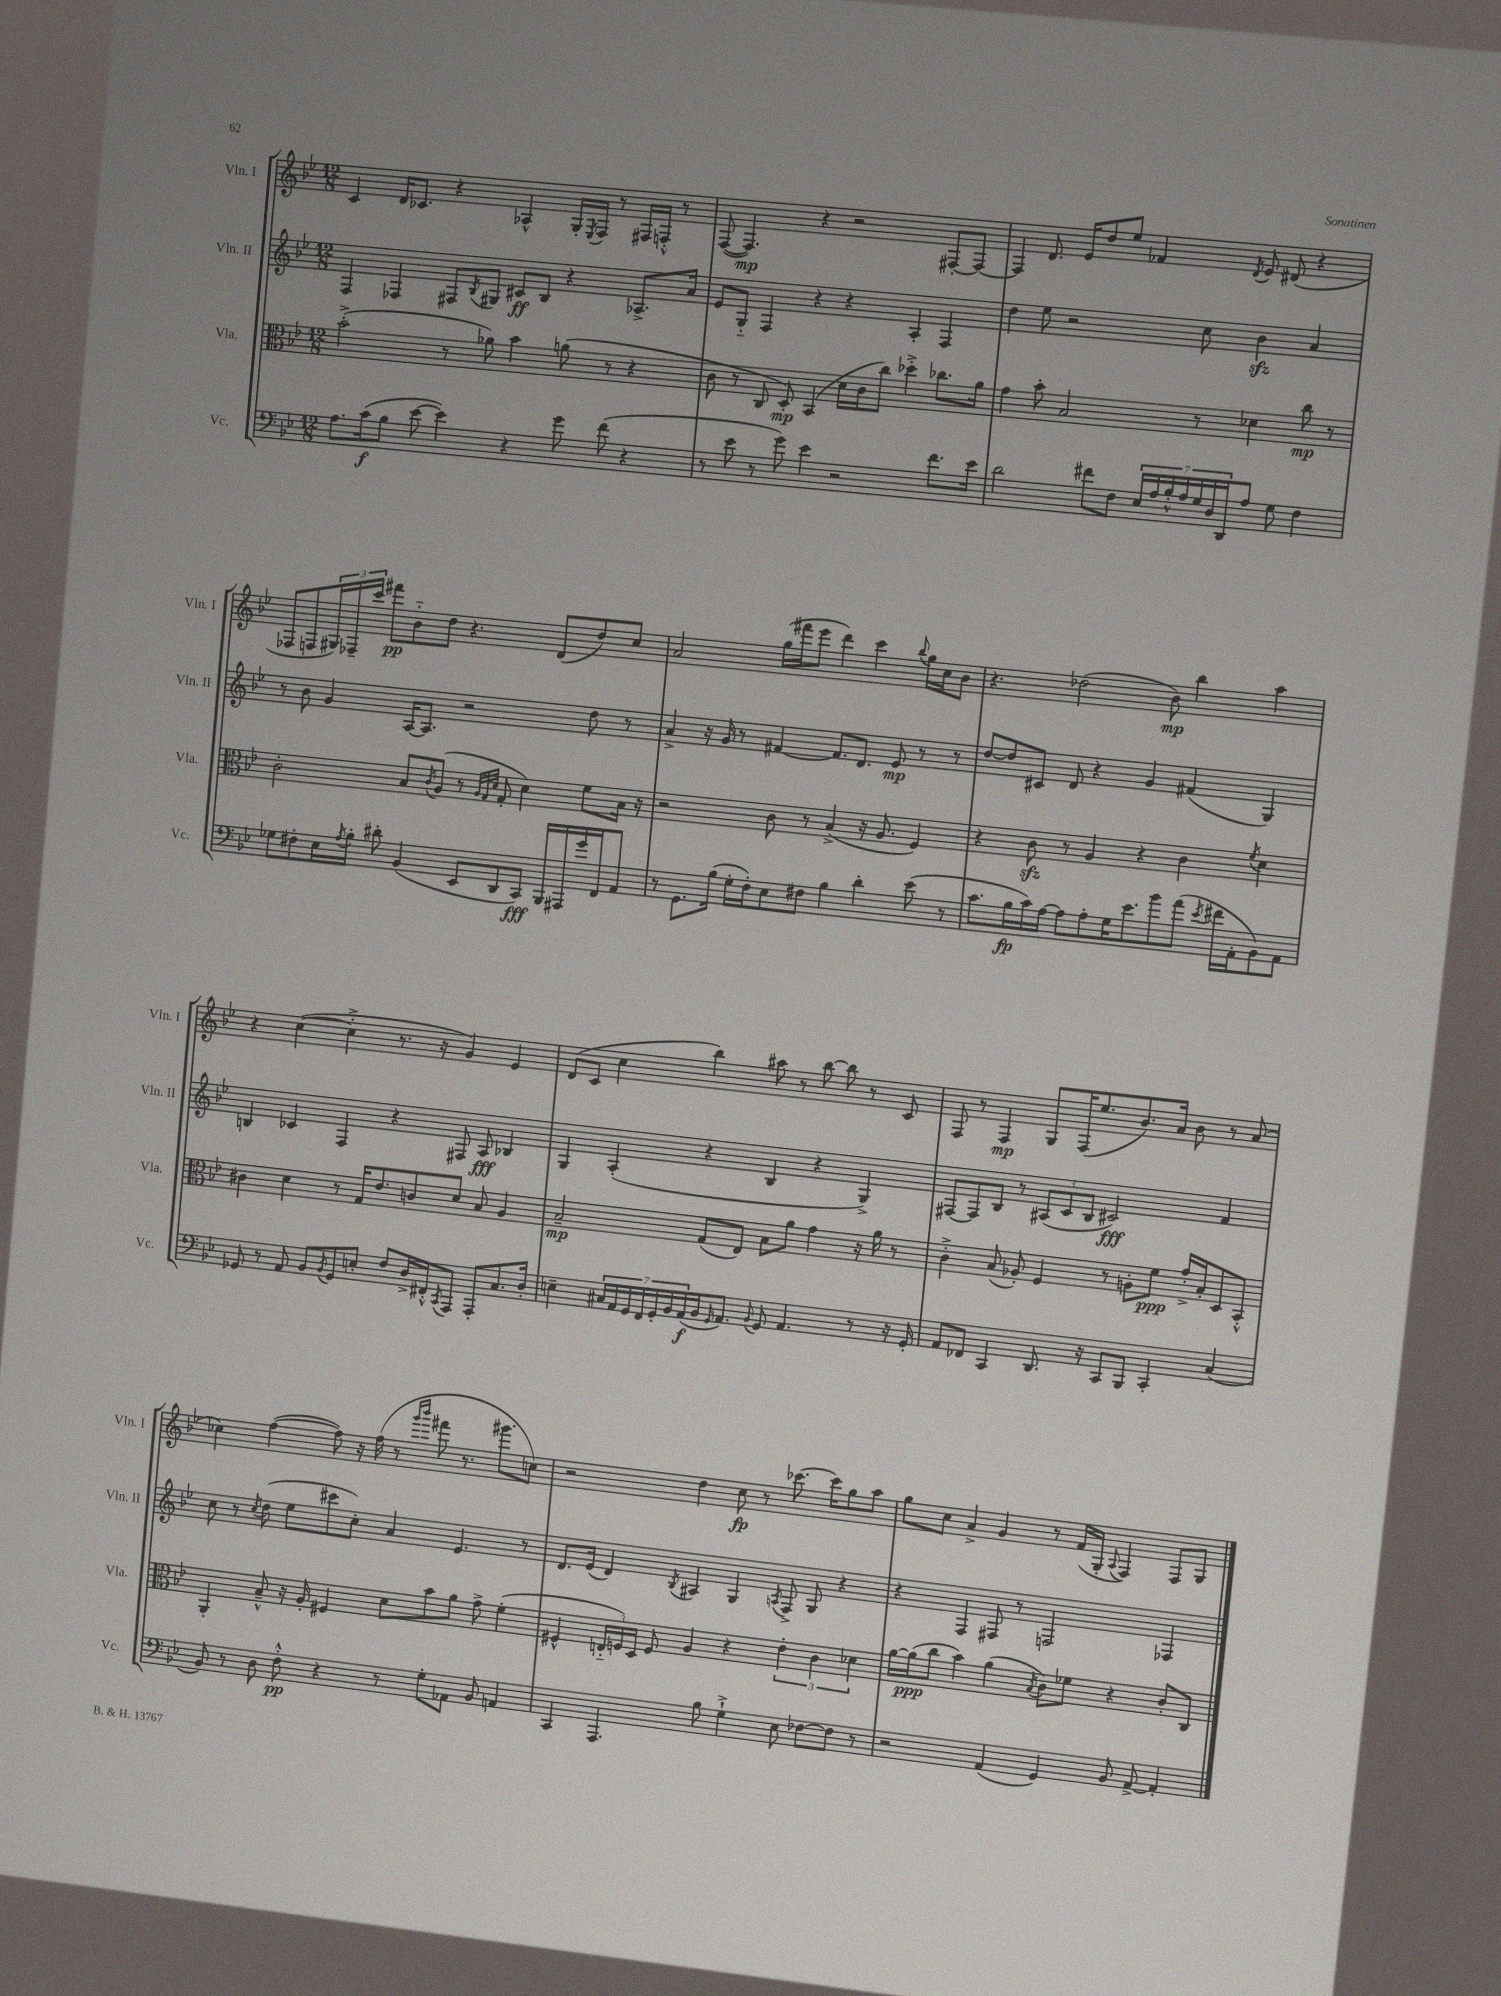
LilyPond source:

<<
\new StaffGroup <<
\new Staff = "s0" \with { instrumentName = "Vln. I" shortInstrumentName = "Vln. I" } {
    \clef treble \key bes \major \numericTimeSignature \time 12/8
    c'4 d'16 ces'8. r4 aes4-^ g16-. \acciaccatura { ees8 } f16 r8 fis16 f16-.-^ r8 |
    f8~( f4.\mp) r4 r2 fis8~-. fis8~ |
    fis4 d'8. ees'16 d''8 ees''8 fes'4 \acciaccatura { d'8 } ees'8 dis'8( r4 |
    fes8 f8 \tuplet 3/2 { gis16) fes16-- c'''16 } fis'''8\pp bes'8-_ d''8 r4. d'8( d''8) c''8 |
    a'2 g''16( fis'''16 ees'''8 d'''4) c'''4 \appoggiatura { bes''8 } g''16 c''16 bes'8 |
    r4. des''2( bes'8\mp) bes''4 a''4 |
    r4 c''4~( c''4-.-> r8. r16 g'4) ees'4 |
    d'8( c'8 c''4 bes''4) ais''8 r8 bes''8~ bes''8 r8 c'8 |
    f8 r8 f4\mp g8 f16( ees''8. bes'8.) a'16 bes'8 r8 a'8( |
    ces''4) f''4~( f''8) r16 f''16( r8 \grace { g'''16 bes'''16 } fis'''8 r8. gis'''8. c''8) |
    r2 d''4 c''8\fp r8 ces'''8.~ ces'''16 g''8 a''8 |
    g''8 c''8 a'4-> g'4 r8 f'16( g16-. \appoggiatura { a8 } f4) f8 g8 \bar "|." |
}
\new Staff = "s1" \with { instrumentName = "Vln. II" shortInstrumentName = "Vln. II" } {
    \clef treble \key bes \major \numericTimeSignature \time 12/8
    f4 fes4 fis8 \acciaccatura { bes8 } gis8 cis'8\ff bes8 r4 aes8.-> a'16 |
    ees'8 g8-_ f4 r4 r4 a4-. f4 |
    d''4 ees''8 r2 c''8 bes'4\sfz a'4 |
    r8 bes'8 g'4 a16~ a8. r2 d''8 r8 |
    a'4-> r16 g'16 r8 fis'4~ fis'8. d'8. ees'8\mp r8 r8 |
    d''8~ d''8 cis'8 d'8 r4 g'4 fis'4( g4) |
    b4 ces'4 f4 r4 fis8 a8\fff bes4 |
    g4 a4-.( r4 bes4 r4 g4->) |
    fis8~ fis8 bes8 r8 \tuplet 3/2 { ais8( c'8 bes8 } cis'2\fff) f'4 |
    c''8 r8 \acciaccatura { c''8 } d''8( ees''8 cis'''8 c''8-.) a'4 ees'4. r8 |
    d'8. ees'16( d'4) \acciaccatura { bes8 } ais4 g4 \acciaccatura { a8 } f8-> g8 r4 |
    r4 f4 fis8 r8 f2 fes4 \bar "|." |
}
\new Staff = "s2" \with { instrumentName = "Vla." shortInstrumentName = "Vla." } {
    \clef alto \key bes \major \numericTimeSignature \time 12/8
    bes'2-.->( r8 aes'8) bes'4 a'8( r8 r4 |
    c'8 r8 c8 d8-.\mp) bes,4( d'16 c'16 c''8) des''4-.-> ces''8. a'16 |
    g'4 bes'8-. bes2 r8 des'4 c''8\mp r8 |
    c'2-. bes8 \acciaccatura { c'8 } a8( r8 \grace { a32 g32 d'32 } g8-. d'4) f'8 bes16 r16 |
    r2 c'8 r8 bes4->( r16 a8. f4) |
    r4 c'8\sfz r8 a4 r4 c'4 \acciaccatura { f'8 } d'4 |
    cis'4 d'4 r8 g16 ees'8. c'8 d'8 bes8 a4 |
    bes2--\mp g8( ees8) bes8 a'8 g'4 r16 a'16 r8 |
    c'4-.-> bes8( aes8-.) f4 r8 a8-. f'8\ppp g'16-.-> bes16-. d8 bes,8-.-^ |
    a,4-. bes8---^ r16 a16-. fis4 d'8 bes'8 a'8 g'8-> f'4-.( |
    fis4-^ \tuplet 3/2 { e16-_ f16) d16 } f8 a4 r4 \tuplet 3/2 { ees'4-. c'4 des'4 } |
    a'16~ a'16\ppp( c''8 bes'4) a'4( \acciaccatura { bes8 } c'8) fes'8 r4 c'8-. c8 \bar "|." |
}
\new Staff = "s3" \with { instrumentName = "Vc." shortInstrumentName = "Vc." } {
    \clef bass \key bes \major \numericTimeSignature \time 12/8
    a8. c'16\f( bes8 ees'8~ ees'4) r4 g'8 f'8( r4 |
    r8 ees'8 r8 g'8) ees'4 r2 f'8. ees'16 |
    d'2 fis'8 f8 \tuplet 7/4 { ees16 a16 bes16-.-^ a16 g16 d16 d,16 } a8 g8 f4 |
    ges8 fis8-. ees16 \acciaccatura { a8 } bes16-. dis'8-. bes,4( ees,8 d,8 c,8\fff) bes,,16 ais,,16 g'16 f,16 a,8 |
    r8 g,8. bes16( g16-. f16-.) ees8 fis8 bes4 d'4-. ees'8( r8 |
    c'8. bes16\fp c'16) a16~ a8 a8-. g16 ees'8. bes'8 a'8( \acciaccatura { ees'8 } fis'16 a,16-. bes,8) a,8 |
    ges,8 r8 a,8 bes,8 \acciaccatura { bes,8 } ges,8 e8-. f8 d16-> fis,16-.-^ \acciaccatura { c,8 } a,,8 a,,8-. c8. d16-. |
    e4-- \tuplet 7/4 { cis16 a,16 g,16 f,16 g,16-. bes,16 a,16\f( } bes,16 \grace { g,16 } a,8.) \appoggiatura { bes,8 } g,8 a,4. r8 r16 g,16-. |
    a,8 fes,8 c,4 d,8. r16 c,8 bes,,8 c,4-. c4( |
    bes,8) r8 d8 f8-.-^\pp r4 r8 g8-. aes,8 bes,8 a,4 |
    c,4 a,,4. bes8 g4-!-> ees8 fes8~ fes8 r8 |
    r2 a,4( g,4) bes,8 a,8~-> a,4-. \bar "|." |
}
>>
>>
\layout { \context { \Score \remove "Bar_number_engraver" } }
